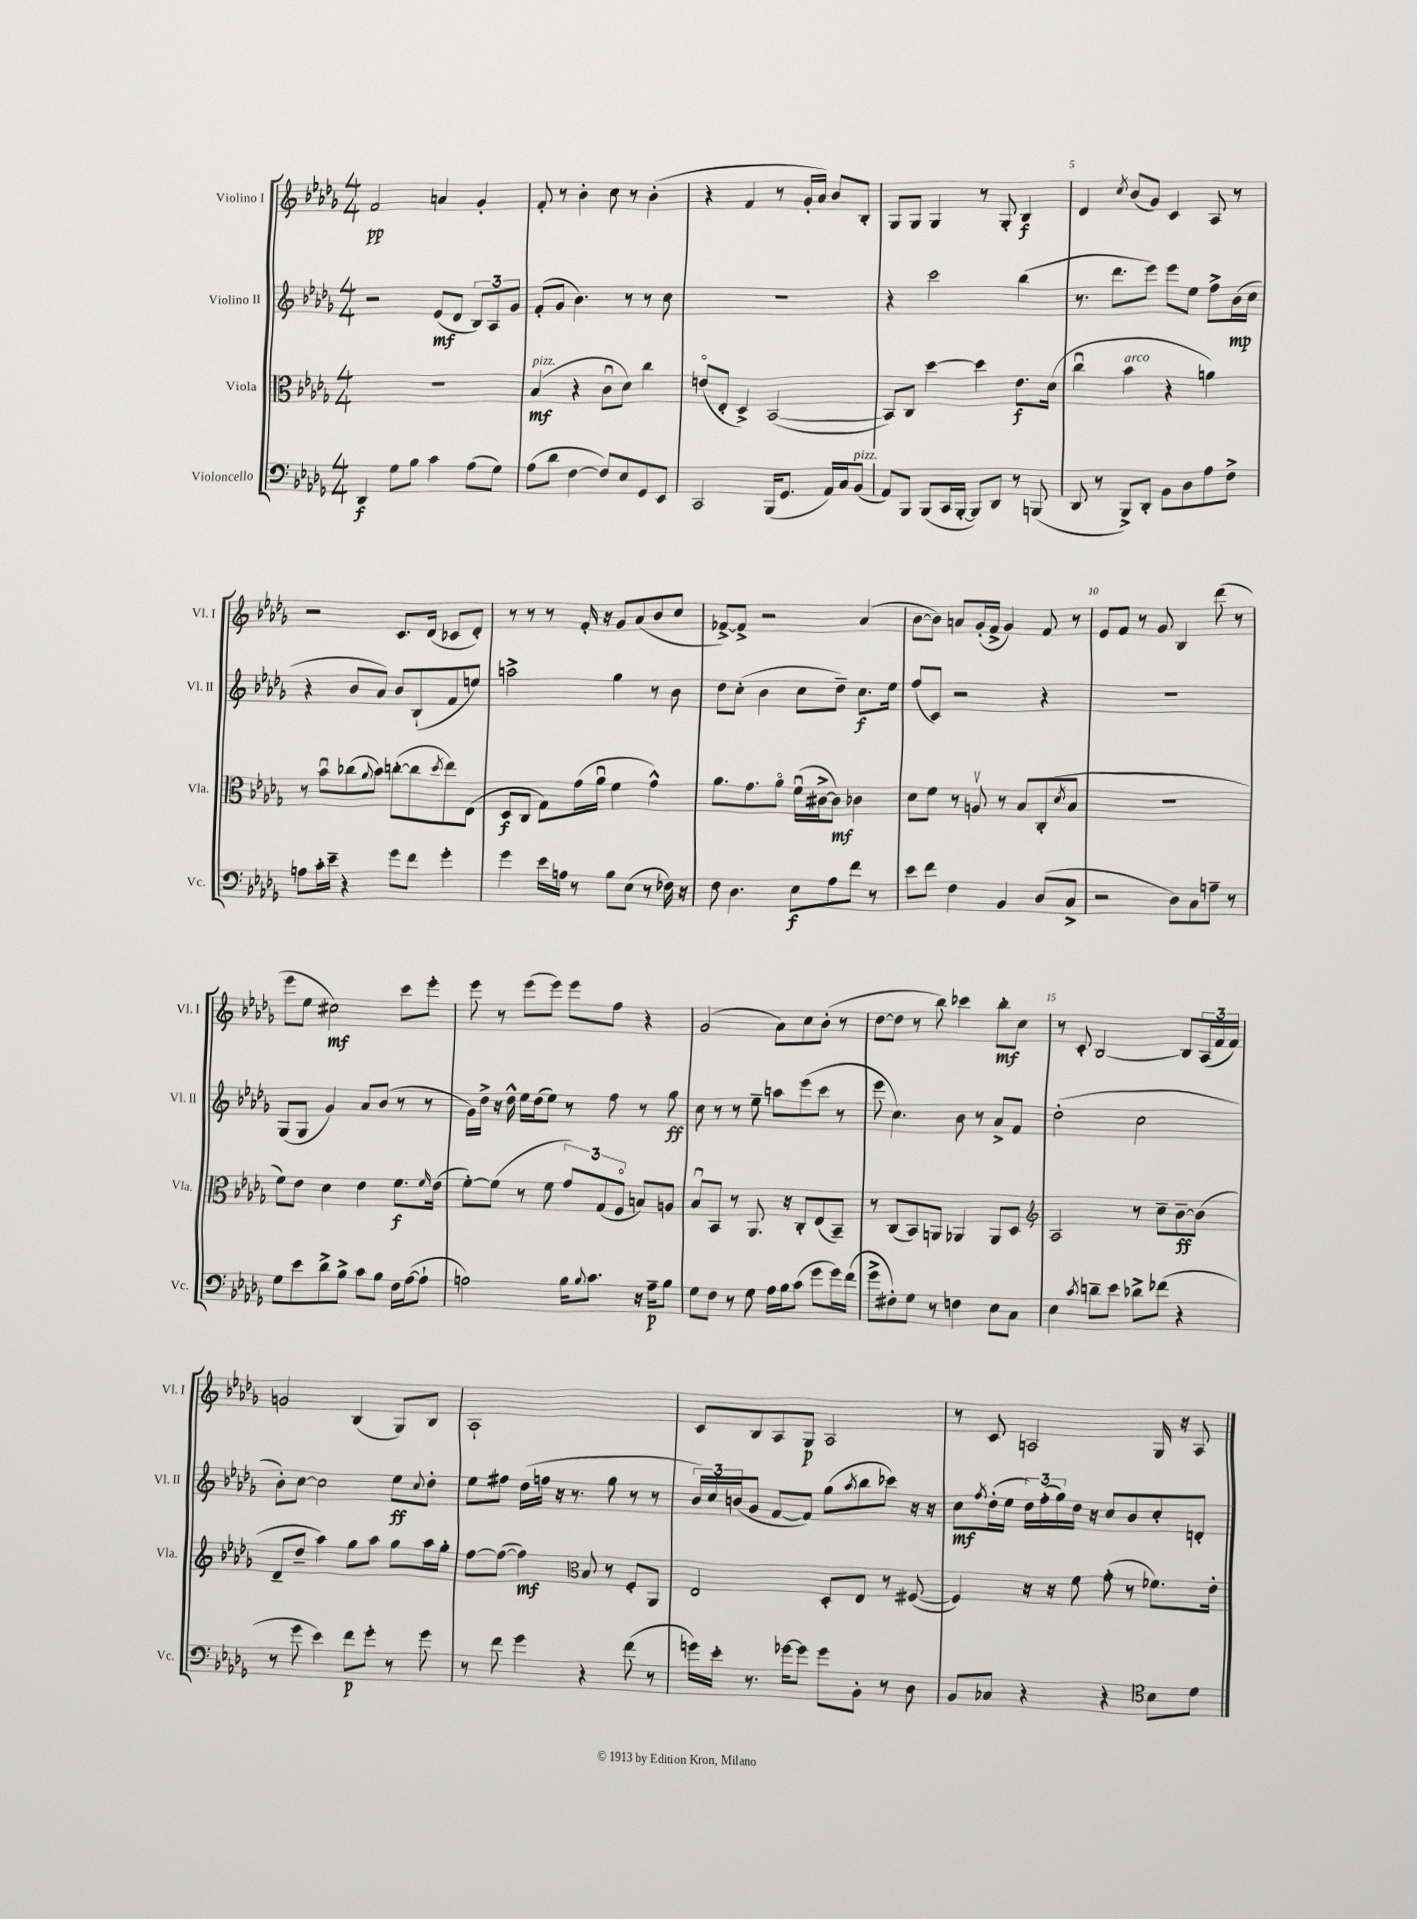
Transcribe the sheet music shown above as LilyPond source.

<<
\new StaffGroup <<
\new Staff = "s0" \with { instrumentName = "Violino I" shortInstrumentName = "Vl. I" } {
    \clef treble \key des \major \numericTimeSignature \time 4/4
    f'2\pp a'4 ges'4-. |
    f'8-. r8 bes'4-. c''8 r8 bes'4-.( |
    r4 f'4 r8 ges'16-. aes'16) bes'8 bes8-. |
    ges8 ges8 ges4 r8 ges8-. bes4\f |
    des'4 \acciaccatura { c''8 } bes'8( ges'8) c'4 aes8 r8 |
    r2 c'8. des'16( ces'8 des'8-.) |
    r8 r8 r8 f'16-. r16 ges'8 aes'8( bes'8 c''8 |
    fes'8~->) fes'8-> r2 aes'4( |
    bes'8~ bes'8) a'8 ges'16-.( f'16-> ges'4) f'8 r8 |
    ees'8 f'8 r8 ges'8 bes4 des'''8( r8 |
    ees'''8 ees''8 cis''2\mf) c'''8 ees'''8-. |
    ees'''8 r8 ees'''8( ees'''8) ees'''8 f''8 r4 |
    ges'2( aes'8) c''8 bes'8-.( r8 |
    des''8~ des''8 r8 bes''8) ces'''4 bes''8-.\mf c''8 |
    r8 c'8-. bes2~ bes8 \tuplet 3/2 { aes16( f'16 f'16) } |
    g'2 bes4( ges8) bes8 |
    aes1-! |
    c'8 bes8 aes8 ges8\p aes2 |
    r8 c'8 a2 ges16 r16 a8 \bar "|." |
}
\new Staff = "s1" \with { instrumentName = "Violino II" shortInstrumentName = "Vl. II" } {
    \clef treble \key des \major \numericTimeSignature \time 4/4
    r2 ees'8\mf( des'8 \tuplet 3/2 { bes8) aes8 ges'8 } |
    f'8-.( ges'8 bes'4.) r8 r8 c''8 |
    r1 |
    r4 c'''2 bes''4( |
    r8. des'''8. ees'''8) ees'''8 ees''8 f''8-> bes'16\mp( c''16 |
    r4 bes'8 aes'8) bes'8 bes8-!( f'8 e''8) |
    a''2-> ges''4 r8 bes'8 |
    des''8 c''8-.( bes'4 c''8 des''8--) c''8.\f ees''16 |
    f''8( c'8) r2 r4 |
    R1 |
    ges8( ges8 ges'4) aes'8 bes'8( r8 r8 |
    ges'16) des''16-> r16 des''16-^ ees''16 des''16( ees''8) r8 f''8 r8 ges''8\ff |
    c''8 r8 r8 ees''8-- a''8 ees'''8( c'''8 r8 |
    ees'''8 c''4.) bes'8 r8 aes'8-> f'8 |
    des''2-.( c''2 |
    bes'8-.) c''8~ c''2 ees''8\ff \appoggiatura { c''8 } des''8-. |
    ees''8 fis''8 des''16( f''16 r16 r8. ges''8 r8 r8 |
    \tuplet 3/2 { bes'16) c''16 b'16( } ges'8 f'8~ f'8) ges''8( \acciaccatura { aes''8 } bes''8 ces'''8) r16 r16 |
    c''8\mf \acciaccatura { f''8 } des''16-.( ees''16 \tuplet 3/2 { des''16) f''16-.( ges''16) } des''16 r16 c''8 bes'8 c''8-. d'8-. \bar "|." |
}
\new Staff = "s2" \with { instrumentName = "Viola" shortInstrumentName = "Vla." } {
    \clef alto \key des \major \numericTimeSignature \time 4/4
    R1 |
    bes4\mf^\markup { \italic "pizz." }( r4 c'8\downbow des'8) c''4 |
    e'8\flageolet( ees8-. des4->) bes,2~( |
    bes,8) c8 des''4~ des''4 ees'8.\f des'16( |
    c''4\downbow bes'4^\markup { \italic "arco" } r4 a'4) |
    r8 bes'8\downbow ces''8( \appoggiatura { aes'8 } bes'8) c''8~-.( c''8 \acciaccatura { des''8 } ees''8) ees8( |
    des8\f c8 ges8) ges'16( aes'16\downbow f'4 ges'4-^) |
    aes'8. ges'8. aes'8\flageolet f'16\downbow( cis'16~-> cis'8\mf) ces'4 |
    des'8 f'8 r8 a8\upbow r8 bes8 c8-.( \acciaccatura { des'8 } bes8 |
    R1 |
    f'8) ees'8 des'4 ees'4 f'8.\f \grace { f'16 } ees'16( |
    f'8~-.) f'8( r8 f'8 \tuplet 3/2 { ges'8) ges8( f8\flageolet } b8) a8 |
    bes8\downbow bes,8 r8 aes,8. r16 c8-. ees8( bes,8--) |
    r8 c8( bes,8) a,8 aes,4 aes,8 des8 |
    \clef treble aes2 r8 c''8-- bes'8~--\ff bes'8( |
    des'8-- des''8-- aes''4) ges''8 aes''8 ges''8 aes''16 ges''16-. |
    f''8~ f''8~( f''4\mf) \clef alto bes8 r8 f8-. aes,8 |
    ees2 des8-. ees8 r8 fis8~( |
    fis4) r16 r16 f'8 ges'8-.( r8 fes'8.) ees'16-. \bar "|." |
}
\new Staff = "s3" \with { instrumentName = "Violoncello" shortInstrumentName = "Vc." } {
    \clef bass \key des \major \numericTimeSignature \time 4/4
    des,4\f ges8 bes8 c'4 aes8( ges8) |
    aes8( des'8 f4~ f8) ees8 ges,8 ees,8 |
    c,2 bes,,16( ges,8. aes,16) c16 bes,8^\markup { \italic "pizz." }( |
    aes,8) bes,,8 bes,,8( c,16 bes,,16~-. bes,,8) des,8 r8 b,,8( |
    des,8 r8 bes,,8->) des,8-. bes,8 des8 aes8 f8-> |
    a8 c'16-. ees'16-- r4 ges'8 f'8 ges'4-. |
    ges'4 ees'16 a16 r8 bes8 ees8( r8 fes16) r16 |
    f8 des4. ees8\f aes8 f'8 r8 |
    ees'8 f'8 f4 bes,4 des8( c8-> |
    r2 des8) c8 a8-- r8 |
    ges8 ees'8 des'8-> bes8-> c'8 bes8 f16 aes16~( aes8-! |
    a2) bes16 \appoggiatura { bes8 } c'8. r16 a16--\p bes8 |
    ges8 f8 r8 ges8 aes16 bes16 c'8( ges'8 ges'16) f'16( |
    ges'8-> fis8-.) ges8 r8 f4 ees8 c8 |
    ees4 \acciaccatura { c'8 } d'8-- ees'8 des'8-> fes'8( r4 |
    r8 ges'8 ees'4) f'8\p ges'8-. r8 ges'8 |
    r8 f'8 ges'4 r4 f'8( r8 |
    g'16) ees'16-. r8. ges'16~ ges'8 ges'8 bes,8-. r8 des8 |
    bes,8 ces8 r4 r4 \clef tenor bes8 des'8 \bar "|." |
}
>>
>>
\layout { \context { \Score \override BarNumber.break-visibility = ##(#f #t #t) barNumberVisibility = #(every-nth-bar-number-visible 5) } }
